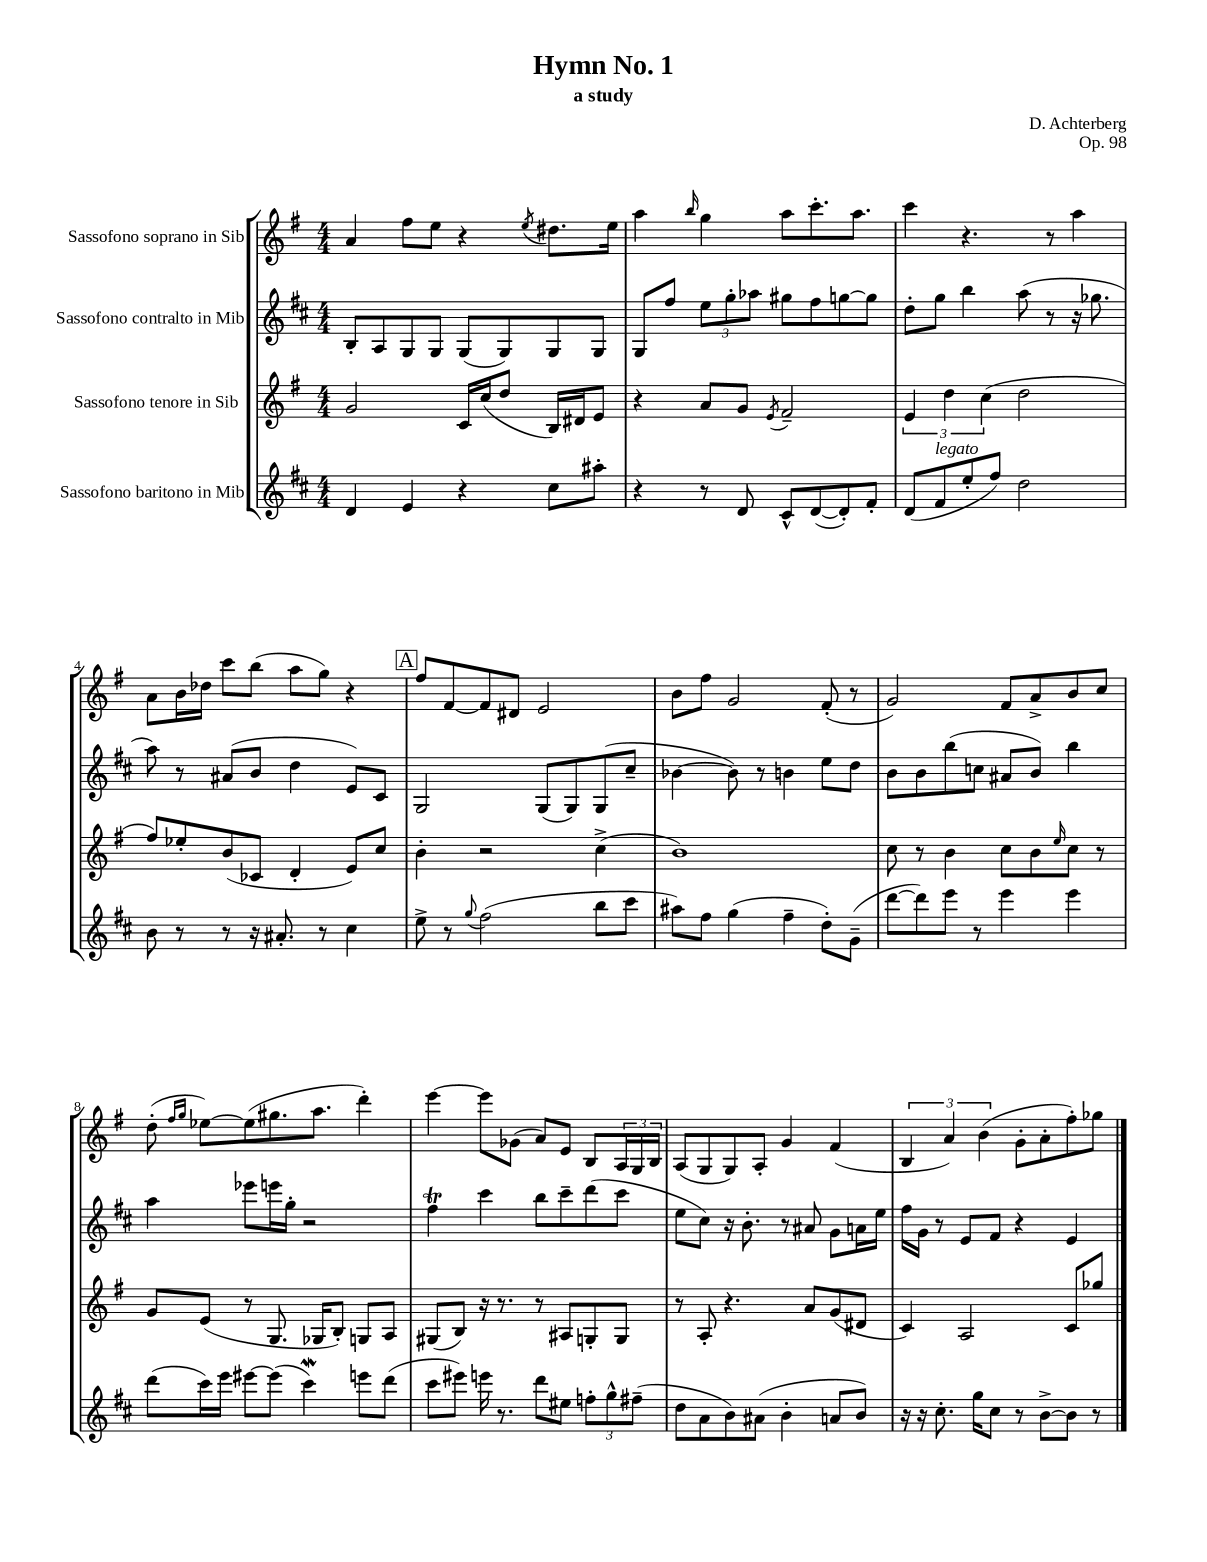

**kern	**kern	**kern	**kern
*part4	*part3	*part2	*part1
*staff4	*staff3	*staff2	*staff1
*I"Sassofono baritono in Mib	*I"Sassofono tenore in Sib	*I"Sassofono contralto in Mib	*I"Sassofono soprano in Sib
*clefG2	*clefG2	*clefG2	*clefG2
*k[f#c#]	*k[f#]	*k[f#c#]	*k[f#]
*M4/4	*M4/4	*M4/4	*M4/4
=1	=1	=1	=1
4d/	2g/	8B'/L	4a/
.	.	8A/	.
4e/	.	8G/	8ff#\L
.	.	8G/J	8ee\J
4r	16c/LL	(8G/L	4r
.	(16cc/J	.	.
.	8dd/J	8G/)	.
.	.	.	8qee/
8cc#\L	16B/LL)	8G/	8.dd#X\L
.	16d#X/J	.	.
8aa#X'\J	8e/J	8G/J	.
.	.	.	16ee\Jk
=2	=2	=2	=2
4r	4r	8G/L	4aa\
.	.	8ff#/J	.
.	.	.	16qqbb/
8r	8a/L	12ee\L	4gg\
.	.	12gg'\	.
8d/	8g/J	.	.
.	.	12aa-X\J	.
.	8qe/	.	.
8c#^^/L	2f#~/	8gg#X\L	8aa\L
([8d/	.	8ff#\	8.ccc'\
8d'/])	.	[8ggn\	.
.	.	.	8.aa\J
8f#'/J	.	8gg\J]	.
=3	=3	=3	=3
(8d/L	6e/	8dd'\L	4ccc\
!LO:TX:a:i:t=legato	!	!	!
8f#/	.	8gg\J	.
.	6dd\	.	.
8ee'/	.	4bb\	4.r
.	(6cc\	.	.
8ff#/J)	.	.	.
2dd\	2dd\	(8aa\	.
.	.	8r	8r
.	.	16r	4aa\
.	.	8.gg-X\	.
!!LO:LB:g=z
=4	=4	=4	=4
8b\	8ff#/L)	8aa\)	8a\L
8r	8ee-X'/	8r	16b\L
.	.	.	16dd-X\JJ
8r	(8b/	(8a#X/L	8ccc\L
16r	8c-X/J	8b/J	(8bb\J
8.a#X'/	.	.	.
.	4d'/	4dd\	8aa\L
8r	.	.	8gg\J)
4cc#\	8e/L)	8e/L)	4r
.	8cc/J	8c#/J	.
!!LO:REH:place=s1:t=A
=5	=5	=5	=5
8ee^\	4b'\	2G/	8ff#/L
8r	.	.	[8f#/
8qqgg/	.	.	.
(2ff#\	2r	.	8f#/]
.	.	.	8d#X/J
.	.	(8G/L	2e/
.	.	8G/)	.
8bb\L	(4cc^\	(8G/	.
8ccc#\J	.	8cc#~/J	.
=6	=6	=6	=6
8aa#X\L)	1b)	[4b-X\	8b\L
8ff#\J	.	.	8ff#\J
(4gg\	.	8b-\])	2g/
.	.	8r	.
4ff#~\	.	4bn\	.
8dd'\L)	.	8ee\L	(8f#'/
(8g~\J	.	8dd\J	8r
=7	=7	=7	=7
[8ddd\L	8cc\	8b\L	2g/)
8ddd\])	8r	8b\	.
8eee\J	4b\	(8bb\	.
8r	.	8ccn\J	.
4eee\	8cc\L	8a#X/L	8f#/L
.	8b\	8b/J)	8a^/
.	16qqee/	.	.
4eee\	8cc\J	4bb\	8b/
.	8r	.	8cc/J
!!LO:LB:g=z
=8	=8	=8	=8
(8ddd\L	8g/L	4aa\	(8dd'\
.	.	.	16qqff#/LL
.	.	.	16qqgg/JJ
16ccc#\L)	(8e/J	.	[8ee-X\L)
16eee\JJ	.	.	.
[8eee#X\L	8r	8eee-X\L	(8ee-\]
(8eee#\J]	8.G/	16eeen\L	8.gg#X\
.	.	16gg'\JJ	.
4ccc#W\)	.	2r	.
.	16G-X/KL	.	8.aa\J
.	8B'/J)	.	.
8eeen\L	8Gn/L	.	4ddd'\)
(8ddd\J	8A/J	.	.
=9	=9	=9	=9
8ccc#\L	(8G#X/L	4ff#t\	[4eee\
8eee#X\J)	8B/J)	.	.
16eeen\	16r	4ccc#\	8eee\L]
8.r	8.r	.	.
.	.	.	(8g-X\J
8ddd\L	8r	8bb\L	8a/L)
8ee#X\J	8A#X/L	8ccc#~\	8e/J
12ffn'\L	8Gn'/	(8ddd\	8B/L
12gg^^\	.	.	.
.	8G/J	8ccc#\J	24A/L
(12ff#X~\J	.	.	24G/
.	.	.	24B/JJ
=10	=10	=10	=10
8dd\L	8r	8ee\L	(8A/L
8a\	8A'/	8cc#\J)	8G/
8b\)	4.r	16r	8G/)
.	.	8.b'\	.
(8a#X\J	.	.	8A'/J
4b'\	.	8r	4g/
.	8a/L	8a#X/	.
8an/L	(8g/	8g\L	(4f#/
8b/J)	8d#X/J	16an\L	.
.	.	16ee\JJ	.
=11	=11	=11	=11
16r	4c/)	16ff#\LL	6B/
16r	.	16g\JJ	.
8.cc#'\	.	8r	.
.	.	.	6a/)
.	2A/	8e/L	.
16gg\KL	.	.	.
.	.	.	(6b\
8cc#\J	.	8f#/J	.
8r	.	4r	8g'\L
[8b^\L	.	.	8a'\
8b\J]	8c/L	4e/	8ff#'\)
8r	8gg-X/J	.	8gg-X\J
==	==	==	==
*-	*-	*-	*-
